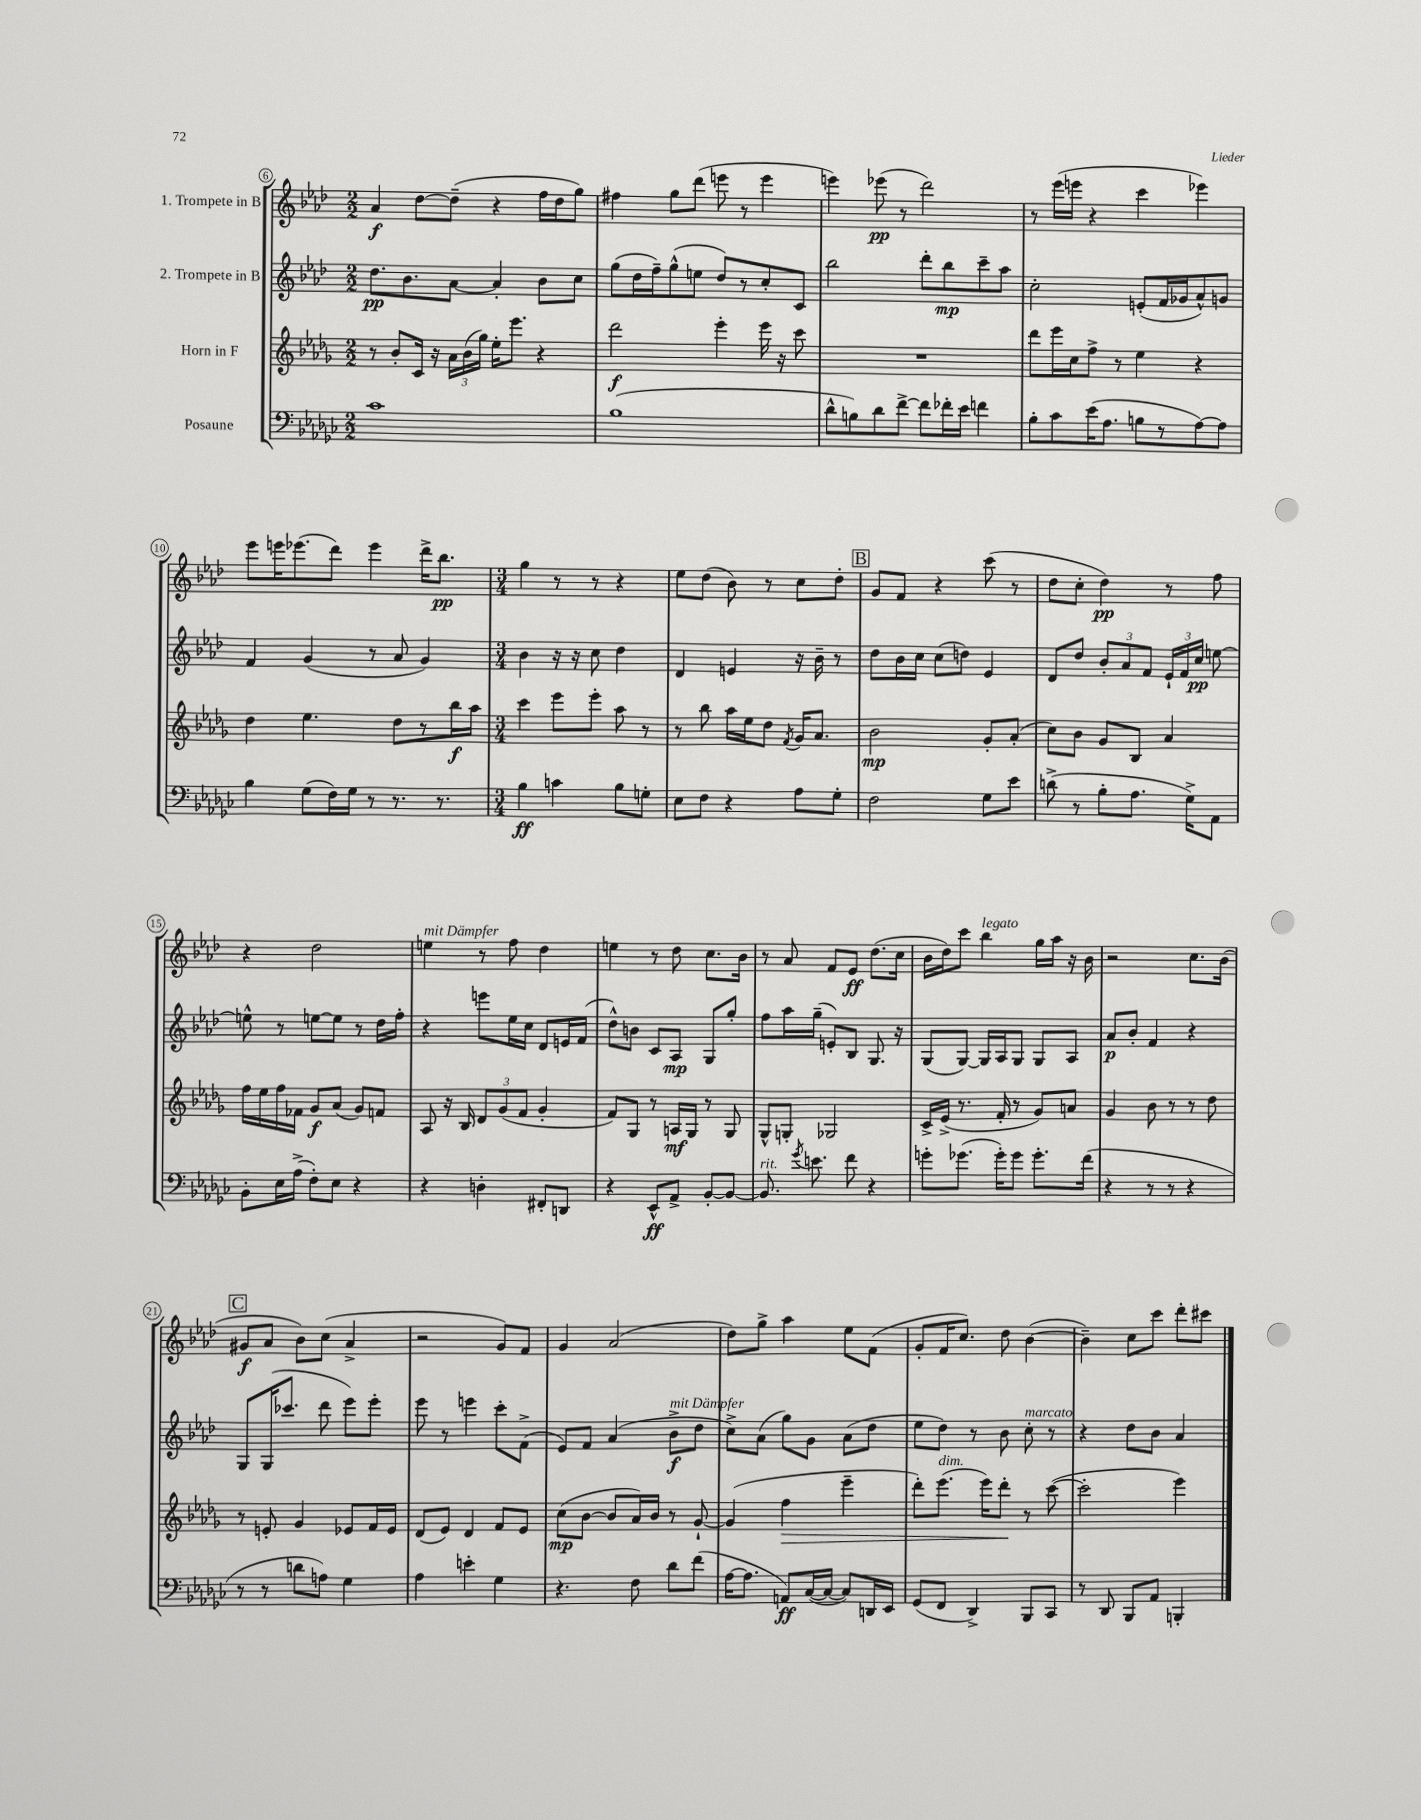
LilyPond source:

<<
\new StaffGroup <<
\new Staff = "s0" \with { instrumentName = "1. Trompete in B" } {
    \clef treble \key aes \major \numericTimeSignature \time 2/2
    \autoBeamOff aes'4\f des''8[~ des''8]--( r4 f''16[ des''16 g''8]) |
    fis''4 g''8[ des'''8]( e'''8 r8 e'''4 |
    e'''4) ees'''8\pp( r8 des'''2) |
    r8 ees'''16[( e'''16] r4 c'''4 ees'''4) |
    ees'''8[ e'''16 ees'''8.( des'''8]) ees'''4 des'''16[-> bes''8.]\pp |
    \numericTimeSignature \time 3/4 g''4 r8 r8 r4 |
    ees''8[ des''8]( bes'8) r8 c''8[ des''8]-. |
    \mark \markup { \box "B" } g'8[ f'8] r4 c'''8( r8 |
    des''8[ c''8]-. des''4\pp) r8 f''8 |
    r4 des''2 |
    e''4^\markup { \italic "mit Dämpfer" } r8 f''8 des''4 |
    e''4 r8 des''8 c''8.[ bes'16] |
    r8 aes'8 f'8[ ees'8]\ff des''8.[( c''16] |
    bes'16[ des''16) c'''8] bes''4^\markup { \italic "legato" } g''16[ aes''16] r16 bes'16 |
    r2 c''8.[ bes'16]( |
    \mark \markup { \box "C" } gis'8[\f aes'8] bes'8[) c''8]( aes'4-> |
    r2 g'8[) f'8] |
    g'4 aes'2( |
    des''8[) g''8]-> aes''4 ees''8[ f'8]( |
    g'8[-. f'16 c''8.]) des''8 bes'4~( |
    bes'4--) c''8[ c'''8] des'''8[-. cis'''8] \bar "|." |
}
\new Staff = "s1" \with { instrumentName = "2. Trompete in B" } {
    \clef treble \key aes \major \numericTimeSignature \time 2/2
    \autoBeamOff des''8.[\pp bes'8. aes'8]~ aes'4-. bes'8[ c''8] |
    g''8[( des''16 f''16--) g''8-^( e''8] des''8[) r8 c''8-. c'8] |
    bes''2 des'''8[-. bes''8\mp c'''8-- aes''8] |
    c''2-. e'8[-.( f'16 ges'16 aes'8-^) g'8] |
    f'4 g'4( r8 aes'8 g'4) |
    \numericTimeSignature \time 3/4 bes'4 r16 r16 c''8 des''4 |
    des'4 e'4 r16 bes'16-- r8 |
    \mark \markup { \box "B" } des''8[ bes'16 c''16] c''8[( d''8]) ees'4 |
    des'8[ des''8] \tuplet 3/2 { bes'8[-. aes'8 f'8] } \tuplet 3/2 { ees'16[-! f'16 c''16]\pp } e''8~ |
    e''8-^ r8 e''8[~ e''8] r8 des''16[ f''16]-. |
    r4 e'''8[ ees''16 c''16] des'8[ e'16 f'16]( |
    des''8[-^) b'8] c'8[ aes8]\mp g8[ g''8]-. |
    f''8[ aes''16 g''16]--( e'8[-.) bes8] g8. r16 |
    g8[( g8]~) g16[ aes16 g8] g8[ aes8] |
    aes'8[\p bes'8]-. f'4 r4 |
    \mark \markup { \box "C" } g8[ g16( ces'''8.] des'''8 ees'''8[) ees'''8]-. |
    ees'''8 r8 e'''4 c'''8[-. f'8]->( |
    ees'8[) f'8] aes'4( bes'8[->\f^\markup { \italic "mit Dämpfer" } des''8] |
    c''8[->) aes'8]( g''8[) g'8] aes'8[( des''8] |
    ees''8[ des''8]) r8 bes'8 c''8-.^\markup { \italic "marcato" } r8 |
    r4 des''8[ bes'8] aes'4 \bar "|." |
}
\new Staff = "s2" \with { instrumentName = "Horn in F" } {
    \clef treble \key des \major \numericTimeSignature \time 2/2
    \autoBeamOff r8 bes'8[-. c'16] r16 \tuplet 3/2 { aes'16[ bes'16( ges''16]) } ees''16[-. ees'''8.] r4 |
    des'''2\f ees'''4-. ees'''16 r16 c'''8 |
    R1 |
    des'''8[ ees'''16 c''16 f''8]-> r8 ees''4 r4 |
    des''4 ees''4. des''8[ r8 bes''16\f aes''16] |
    \numericTimeSignature \time 3/4 c'''4 ees'''8[ ees'''8]-. aes''8 r8 |
    r8 bes''8 aes''16[ ees''16 des''8] \acciaccatura { f'8 } ges'16[ aes'8.] |
    \mark \markup { \box "B" } bes'2\mp ges'8[-. aes'8]-.( |
    c''8[) bes'8] ges'8[ bes8] aes'4 |
    f''16[ ees''16 f''16 fes'16] ges'8[\f aes'8]( ges'8[) f'8] |
    aes8 r16 bes16 \tuplet 3/2 { des'8[ ges'8( f'8] } ges'4-. |
    f'8[) ges8] r8 a16[\mf ges16] r8 ges8 |
    ges8[-^ g8]-. ges2 |
    c'16[-> ees'16]->( r8. f'16-. r8 ges'8[) a'8] |
    ges'4 bes'8 r8 r8 des''8 |
    \mark \markup { \box "C" } r8 e'8-. ges'4 ees'8[ f'16 ees'16] |
    des'8[( ees'8]) des'4 f'8[ ees'8] |
    c''8[\mp( bes'8]~ bes'8[ aes'16) bes'16] r8 ges'8~-! |
    ges'4( f''4\> ees'''4-- |
    des'''8[-.) ees'''8.]^\markup { \italic "dim." }( ees'''16[) des'''8]-.\! r8 c'''8~( |
    c'''2-. ees'''4) \bar "|." |
}
\new Staff = "s3" \with { instrumentName = "Posaune" } {
    \clef bass \key ges \major \numericTimeSignature \time 2/2
    \autoBeamOff ces'1 |
    bes1( |
    des'8[-^ b8) des'8 f'8]~-> f'8[ fes'16-. ees'16] f'4 |
    bes8[-. ces'8 ees'16( aes8.] b8[ r8 aes8~) aes8] |
    bes4 ges8[( f16) ges16] r8 r8. r8. |
    \numericTimeSignature \time 3/4 bes4\ff c'4 bes8[ g8]-. |
    ees8[ f8] r4 aes8[ ges8]-. |
    \mark \markup { \box "B" } f2 ges8[ ees'8] |
    d'8->( r8 bes8[-. aes8.] ges16[->) aes,8] |
    bes,8[-. ees16 aes16]->( f8[-.) ees8] r4 |
    r4 d4-. fis,8[-. d,8] |
    r4 ees,8[-^\ff aes,8]-> bes,8[~-. bes,8]~ |
    bes,8.^\markup { \italic "rit." } \acciaccatura { ges'8 } e'8. f'8 r4 |
    g'8[-. ges'8.]( ges'16[-.) ges'8] ges'8.[-. f'16]( |
    r4 r8 r8 r4 |
    \mark \markup { \box "C" } r8 r8 d'8[ a8]) ges4 |
    aes4 e'4-. ges4 |
    r4. f8 des'8[ f'8]( |
    aes16[~ aes8.] a,8[\ff) ces16~( ces16]~ ces8[) d,16 ees,16] |
    ges,8[( f,8] des,4->) bes,,8[ ces,8] |
    r8 des,8 bes,,8[ aes,8] b,,4-. \bar "|." |
}
>>
>>
\layout { \context { \Score currentBarNumber = #6 \override BarNumber.stencil = #(make-stencil-circler 0.1 0.3 ly:text-interface::print) } }
